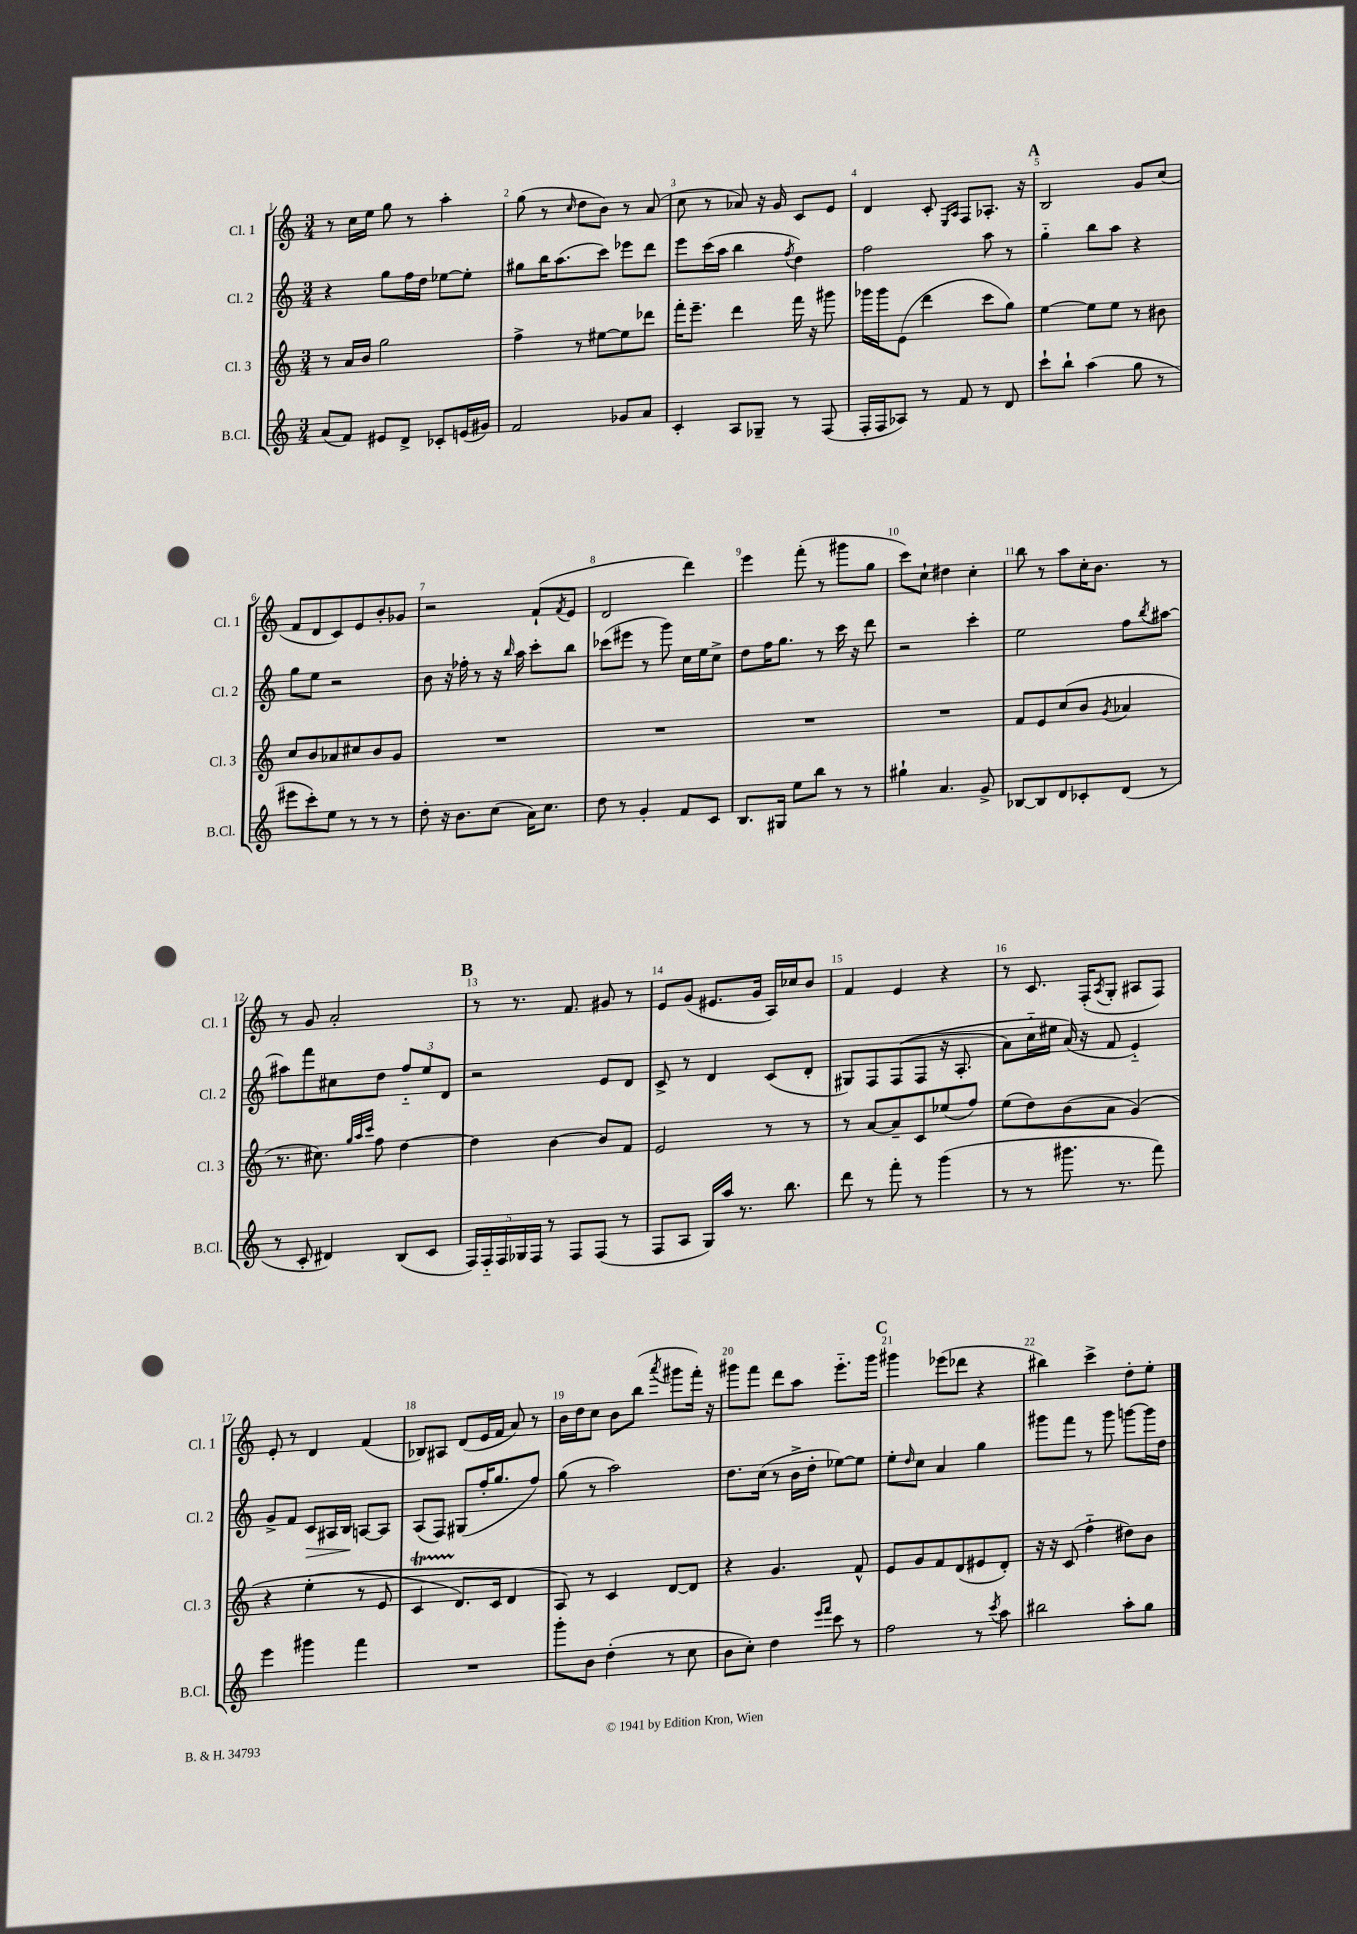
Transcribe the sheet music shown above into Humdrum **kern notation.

**kern	**kern	**kern	**kern
*staff4	*staff3	*staff2	*staff1
*clefG2	*clefG2	*clefG2	*clefG2
*k[]	*k[]	*k[]	*k[]
*M3/4	*M3/4	*M3/4	*M3/4
(8a	8r	4r	8r
8f)	16a	.	16cc
.	16b	.	16ee
8e#	2gg	8gg	8gg
8d^	.	16ff	8r
.	.	16dd	.
8c-'	.	[8ee-	4aa'
(16e	.	8ee-']	.
16g#)	.	.	.
=	=	=	=
2f	4ff^	8gg#	(8gg
.	.	16bb	8r
.	.	(8.aa	.
.	.	.	16qqcc
.	8r	.	8dd
.	[8ee#	8ccc)	8b)
8g-	8ee#]	8eee-	8r
8a	8ddd-	8ddd	(8a
=	=	=	=
4c'	16fff'	8eee	8cc
.	8.eee~	.	.
.	.	(16ccc	8r
.	.	16aa	.
8A	4ddd	4bb	8a-)
8G-~	.	.	16r
.	.	.	16g
.	.	8qff	.
8r	16fff	4dd)	8c
.	16r	.	.
(8F	8ggg#	.	8e
=	=	=	=
16F'	16ggg-	2ff	4d
16F	16ggg-	.	.
8A-)	(8e	.	.
8r	4ddd	.	8c'
.	.	.	16qqE
.	.	.	16qqA
8f	.	.	8F
8r	8ccc	8aa	8.A-'
8d	8gg)	8r	.
.	.	.	16r
=	=	=	=
8ccc`	[4ee	4gg'~	2B
8bb`	.	.	.
(4aa	8ee]	8bb	.
.	8ee	8aa	.
8gg	8r	4r	8g
8r	8b#	.	(8cc
=	=	=	=
8eee#	8cc	8gg	8f
8ccc')	8b	8ee	8d
8ee	8a-	2r	8c)
8r	8cc#	.	8e
8r	8b	.	8b'
8r	8g	.	8g-
=	=	=	=
8dd'	2.r	8b	2r
16r	.	16r	.
8.b	.	16ff-'	.
.	.	8r	.
(8cc	.	16r	.
.	.	16qqbb	.
.	.	16aa	.
16a)	.	8ccc'	(8f`
8.cc	.	.	.
.	.	.	8qf
.	.	8bb	8e
=	=	=	=
8dd	2.r	(8ccc-	2d
8r	.	8eee#	.
4g'	.	8r	.
.	.	8ggg)	.
8f	.	16cc	4ddd)
.	.	16ee	.
8c	.	8cc^	.
=	=	=	=
8.B	2.r	8dd	4eee
.	.	16ff	.
16G#	.	8.gg	.
8ee	.	.	(8fff'
8bb	.	8r	8r
8r	.	16ccc	8ggg#
.	.	16r	.
8r	.	8ddd	8gg
=	=	=	=
4gg#`	2.r	2r	8ccc)
.	.	.	8cc`
4.a	.	.	4dd#
.	.	4ccc'	4cc'
8g^	.	.	.
=	=	=	=
[8B-	8f	2ee	8bb
8B-]	8e	.	8r
8d	(8cc	.	8aa
8c-'	8b	.	16cc'
.	.	.	8.b
.	8qg	.	.
(8d	4a-	8ff	.
.	.	8qbb	.
8r	.	[8aa#	8r
=	=	=	=
8r	8.r	8aa#]	8r
8c'	.	8fff	8g
.	8.cc#)	.	.
4d#)	.	8cc#	2a'
.	32qqgg	.	.
.	32qqaa	.	.
.	32qqccc	.	.
.	8ff	8dd	.
(8B	[4dd	12ff'~	.
.	.	12ee	.
8c	.	.	.
.	.	12d	.
=	=	=	=
20F)	4dd]	2r	8r
20F'~	.	.	.
20F	.	.	.
.	.	.	8.r
20G-	.	.	.
20F	.	.	.
8r	[4b	.	.
.	.	.	8.f
8F	.	.	.
(8F	8b]	8e	8g#
8r	8f	8d	8r
=	=	=	=
8F	2e	8c^	8e
8A	.	8r	(8g
16G)	.	4d	8.e#
16aa	.	.	.
8.r	.	.	.
.	.	.	16g
.	8r	(8c	16A)
8.bb	.	.	16cc-
.	8r	8d'	8b
=	=	=	=
8ddd	8r	8G#)	4f
8r	[8a	8F	.
8fff'	8a~]	&((8F	4e
8r	8c	8F	.
(4ggg	(8ee-	16r	4r
.	.	8.A'	.
.	8ff)	.	.
=	=	=	=
8r	(8ee	8a)	8r
8r	8dd)	16cc'~	8.c
.	.	16ee#	.
8.ggg#	(8b	(16a&)	.
.	.	16r	(16F'
.	.	.	8qA
.	8a	8f	8G'
8.r	.	.	.
.	&(4g)	4e'~)	8A#
8fff)	.	.	8F)
=	=	=	=
4eee	4r	8g^	8e'
.	.	8f	8r
4ggg#	(4ee'	8c	4d
.	.	16A#	.
.	.	16B	.
4fff	8r	[8A	(4f
.	8e	8A]	.
=	=	=	=
2.r	4c	(8A	8B-)
.	.	8F)	8A#
.	8.d)	(8G#	(8d
.	.	16ff'	16e
.	16c	8.gg	16f
.	4d	.	8a)
.	.	8ff)	8r
=	=	=	=
8ggg'	8A&)	(8gg	16b
.	.	.	16dd
8b	8r	8r	8cc
(4dd'	4c	2aa)	8b
.	.	.	(8bb
.	.	.	8qaaa
8r	[8d	.	8ggg#
8cc	8d]	.	16fff')
.	.	.	16r
=	=	=	=
8b	4r	8.dd	8ggg#
8cc')	.	.	8fff
.	.	(16cc	.
4dd	4.g	8r	8ddd
.	.	16b^	8aa
.	.	16dd'	.
16qqeee	.	.	.
16qqfff	.	.	.
8ccc	.	[8ee-)	8.eee'~
8r	8f^^	8ee-]	.
.	.	.	16ggg#
=	=	=	=
2ff	8e	8ee'	4ggg#
.	.	16qqdd	.
.	8g	8cc	.
.	8f	4a	(8eee-
.	(8d	.	8ddd-
8r	8e#	4gg	4r
8qccc	.	.	.
8aa	8d')	.	.
=	=	=	=
2bb#	16r	8ggg#	4bb#)
.	16r	.	.
.	(8c	8fff	.
.	4ff'~	8r	4ccc^
.	.	8ggg#	.
8aa'	8dd#)	[8ggg	8dd'
8gg	8b	16ggg]	8ee'
.	.	16dd	.
==	==	==	==
*-	*-	*-	*-
